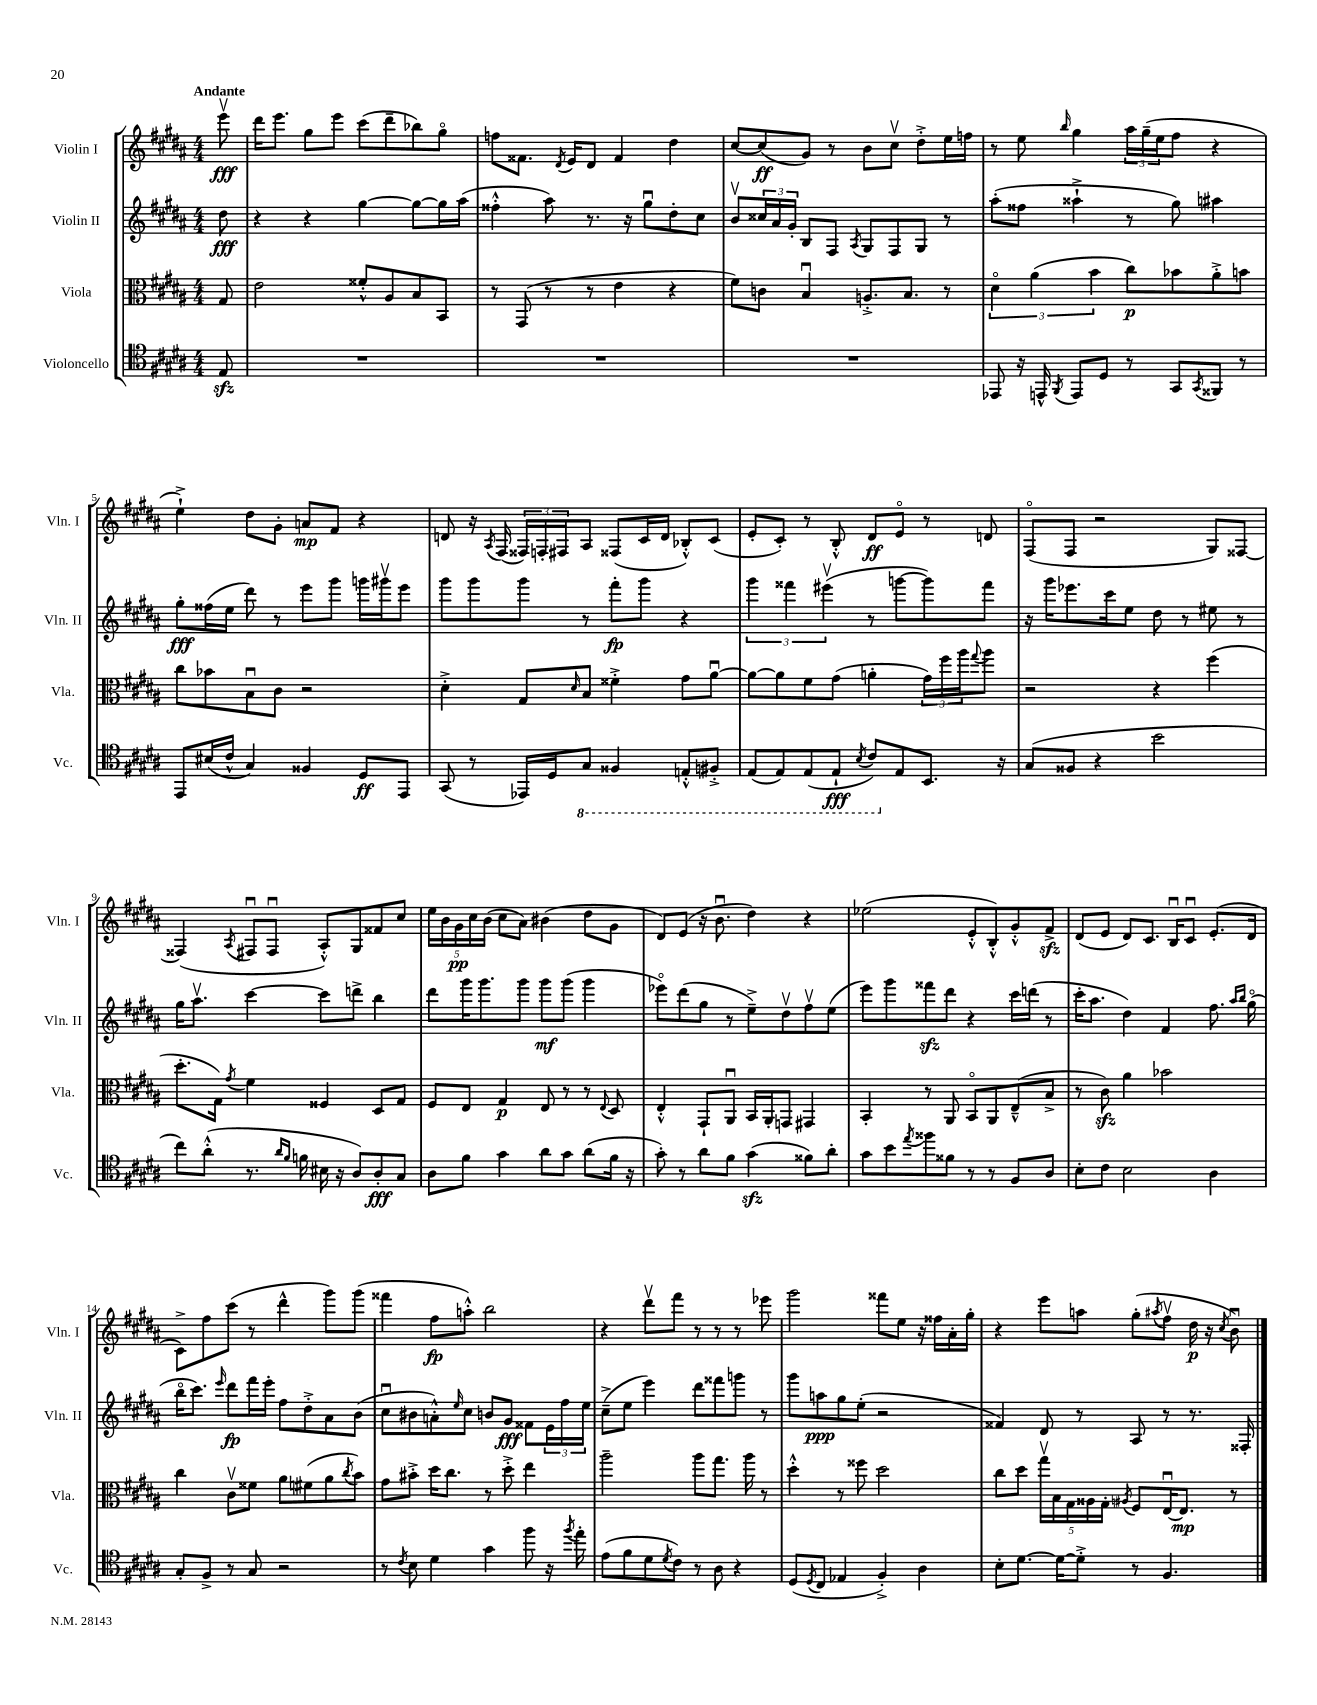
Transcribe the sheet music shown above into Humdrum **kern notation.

**kern	**kern	**kern	**kern
*staff4	*staff3	*staff2	*staff1
*clefC4	*clefC3	*clefG2	*clefG2
*k[f#c#g#d#a#]	*k[f#c#g#d#a#]	*k[f#c#g#d#a#]	*k[f#c#g#d#a#]
*M4/4	*M4/4	*M4/4	*M4/4
8E/	8G#/	8dd#\	8eeev\
=	=	=	=
1r	2e\	4r	16ddd#\LK
.	.	.	8.eee\J
.	.	4r	8gg#\L
.	.	.	8eee\J
.	8f##'^^/L	[4gg#\	(8ccc#\L
.	8A#/	.	8ddd#~\
.	8B/	8gg#\_L	8bb-\)
.	8BB/J	16gg#\]L	8gg#o\J
.	.	(16aa#\JJ	.
=	=	=	=
1r	8r	4ff##'^^\	8ff\L
.	(8GG#/	.	8.f##\J
.	8r	8aa#\)	.
.	.	.	8qd#/
.	.	.	16e/LK
.	8r	8.r	8d#/J
.	4e\	.	4f##/
.	.	16r	.
.	.	8gg#u\L	.
.	4r	8dd#'\	4dd#\
.	.	8cc#\J	.
=	=	=	=
1r	8f#\L)	8bv/L	[8cc#/L
.	8c\J	24cc##/L	(8cc#/]
.	.	24a#/	.
.	.	24g#'/JJ	.
.	4Bu/	8B/L	8g#/J)
.	.	8F#/J	8r
.	.	8qA#/	.
.	8.A'^/L	8G#/L	8b\L
.	.	8F#/	8cc#v\J
.	8.B/J	.	.
.	.	8G#/J	8dd#'^\L
.	8r	8r	16ee\L
.	.	.	16ff\JJ
=	=	=	=
8EE-/	6d#o\	(8aa#'\L	8r
16r	.	8ff##\J	8ee\
.	(6a#\	.	.
16EE^^/	.	.	.
8qFF#/	.	.	16qqbb/
8EE/L	.	4aa##`^\	4gg#\
.	6b\	.	.
8D#/J	.	.	.
8r	8cc#\L)	8r	24aa#\LL
.	.	.	(24gg#~\
.	.	.	24ee\J
8GG#/L	8b-\	8gg#\)	8ff#\J
8qGG#/	.	.	.
8FF##/J	8a#'^\	4aa#\	4r
8r	8b\J	.	.
=	=	=	=
8EE/L	8cc#\L	8gg#'\L	4ee`^\)
(16B#/L	8b-\	(16ff##\L	.
16c#^^/JJ	.	16ee\JJ	.
4G#/)	8Bu\	8ddd#\)	8dd#\L
.	8c#\J	8r	8g#'\J
4F##/	2r	8eee\L	8a/L
.	.	8ggg#\J	8f#/J
8D#/L	.	16ggg\LL	4r
.	.	16ggg#v\J	.
8EE/J	.	8eee\J	.
=	=	=	=
(8GG#/	4d#'^\	8ggg#\L	8d/
8r	.	8ggg#\	16r
.	.	.	8qA#/
.	.	.	(16F#/
16EE-/LL)	8G#/L	8ggg#\J	24F##/LL)
.	.	.	24F'/
16D#/J	.	.	.
.	.	.	24F#/J
.	16qqd#/	.	.
8GG#/J	8B/J	8r	8A#/J
4FF##/	4f##'^\	8fff#'\L	(8F##/L
.	.	8ggg#\J	16c#/L
.	.	.	16d/JJ
8EE'^^/L	8g#\L	4r	8B-'^^/L)
8FF#'^/J	[8a#u\J	.	(8c#/J
=	=	=	=
(8EE/L	8a#\_L	6ggg#\	8e'/L
8EE/)	8a#\]	.	8c#'/J)
.	.	6fff##\	.
(8EE/	8f#\	.	8r
.	.	(6eee#v\	.
8EE`/J	(8g#\J	.	8B'^^/
8qBB/	.	.	.
8C#/L)	4a'\	8r	8d#/L
8E/	.	[8ggg\L	8eo/J
8.BB/J	24g#\LL)	8ggg\])	8r
.	24ff#\	.	.
.	24aa#\J	.	.
.	8qqgg#/	.	.
.	8aa#\J	8fff##\J	8d/
16r	.	.	.
=	=	=	=
(8G#/L	2r	16r	(8F#o/L
.	.	16ggg#\LK	.
8F##/J	.	8.eee-\	8F#/J
4r	.	.	2r
.	.	16ccc#\k	.
.	.	8ee\J	.
2b\	4r	8dd#\	.
.	.	8r	.
.	(4ff#\	8ee#\	8G#/L)
.	.	8r	[8F##/J
=	=	=	=
8cc#\L)	8.dd#'\L	16gg#\LK	(4F##/]
.	.	8.aa#v\J	.
(8a#'^^\J	.	.	.
.	16G#\Jk)	.	.
.	8qg#/	.	8qA#/
8.r	4f#\	[4ccc#\	8F#u/L
.	.	.	8F#u/J
16qqa#/LL	.	.	.
16qqf#/JJ	.	.	.
16f\	.	.	.
16B#\	4F##/	8ccc#\]L	8A#'^^/L)
16r	.	.	.
8A#/L)	.	8ddd^\J	8G#/
8A#'/	8D#/L	4bb\	8f##/
8G#/J	8G#/J	.	8cc#/J
=	=	=	=
8A#\L	8F#/L	8ddd#\L	20ee\LL
.	.	.	20b\
.	.	.	20g#\
8f#\J	8E/J	16ggg#\K	.
.	.	.	20cc#\
.	.	8.ggg#\	.
.	.	.	(20b\JJ
4g#\	4G#/	.	8cc#\L
.	.	8ggg#\J	8a#\J)
8a#\L	8E/	8ggg#\L	(4b#\
8g#\J	8r	(8ggg#\J	.
(8a#\L	8r	4ggg#\	8dd#\L
.	8qqE/	.	.
16f#\Jk	8D#/	.	8g#\J
16r	.	.	.
=	=	=	=
8g#'\)	4E'^^/	8eee-o\L)	8d#/L)
8r	.	(8ddd#\	(8e/J
8a#\L	8GG#`/L	8gg#\J	16r
.	.	.	8.bu\
8f#\J	8AA#u/J	8r	.
(4g#\	16BB/LL	8ee~^\L)	4dd#\)
.	16AA#'/J	.	.
.	8GG/J	8dd#v\	.
8f##\L)	4GG#/	8ff#v\	4r
8a#'\J	.	(8ee\J	.
=	=	=	=
8g#\L	4BB'/	8eee\L)	(2ee-\
8b\	.	8ggg#\	.
8qee/	.	.	.
8ff##\	8r	8fff##\	.
8f##\J	8AA#/	8ddd#\J	.
8r	8BBo/L	4r	8e'^^/L
8r	8AA#/	.	8B'^^/)
8F#/L	(8E~^^/	16ccc#\LL	8g#'^^/
.	.	(16ddd\JJ	.
8A#/J	8B^/J	8r	8f#^/J
=	=	=	=
8B'\L	8r	16ccc#'\LK	(8d#/L
.	.	8.aa#\J	.
8c#\J	8c#\)	.	8e/J
2B\	4a#\	4dd#\)	8d#/L)
.	.	.	8.c#/J
.	2b-\	4f#/	.
.	.	.	16Bu/LK
.	.	.	8c#u/J
4A#\	.	8.ff#\	(8.e'/L
.	.	16qqaa#/LL	.
.	.	16qqbb/JJ	.
.	.	(16gg#o\	16d#/Jk
=	=	=	=
8G#'/L	4cc#\	16bbo\LK	8c#^\L)
.	.	8.ccc#\J)	.
8F#^/J	.	.	8ff#\
.	.	16qqeee/	.
8r	8c#v\L	8ddd#\L	(8ccc#\J
8G#/	8f##\J	16fff#\L	8r
.	.	16eee'\JJ	.
2r	8a#\L	8ff#\L	4ddd#^^\
.	(8f#\	8dd#'^\	.
.	8a#\	8a#\	8ggg#\L)
.	8qcc#/	.	.
.	8b\J)	(8b\J	(8ggg#\J
=	=	=	=
8r	8g#\L	8cc#u\L	4fff##\
8qc#/	.	.	.
8B\	8b#'^\J	8b#\	.
4d#\	16dd#\LK	8a'^^\)	8ff#\L
.	8.cc#\J	.	.
.	.	16qqee/	.
.	.	8cc#\J	8aa'^^\J)
4g#\	8r	8b/L	2bb\
.	8dd#'^\	8g#/J	.
8ff#\	4ee\	8f##\L	.
16r	.	24e\L	.
.	.	24ff#\	.
8qff#/	.	.	.
16ee'\	.	.	.
.	.	24ee\JJ	.
=	=	=	=
(8e\L	2aa#~\	(8cc#~^\L	4r
8f#\	.	8ee\J	.
8d#\	.	4eee\)	8ddd#v\L
8qd#/	.	.	.
8c#\J)	.	.	8fff#\J
8r	8aa#\L	8ddd#\L	8r
8A#\	8.gg#\J	8fff##\	8r
4r	.	8ggg\J	8r
.	16aa#\	.	.
.	8r	8r	8eee-\
=	=	=	=
(8D#/L	4dd#'^^\	8ggg#\L	2ggg#\
8qD#/	.	.	.
8C#/J	.	8aa\	.
4E-/	8r	8gg#\	.
.	8ff##\	(8ee'\J	.
4F#'^/)	2dd#\	2r	8fff##\L
.	.	.	8ee\J
4A#\	.	.	16r
.	.	.	16ff##\LL
.	.	.	16a#'\
.	.	.	16gg#'\JJ
=	=	=	=
8B'\L	8cc#\L	4f##/)	4r
[8.d#\J	8dd#\J	.	.
.	20gg#v\LL	8d#/	8eee\L
.	20B\	.	.
16d#\_LK	.	.	.
.	20G#\	.	.
8d#'^\]J	.	8r	8aa\J
.	20A##\	.	.
.	20G#'\JJ	.	.
.	8qA#/	.	.
8r	8F#/L	8A#/	(8gg#'\L
.	.	.	8qaa#/
4.F#/	[16Eu/K	8r	8ff#v\J
.	8.E/]J	.	.
.	.	8.r	16dd#\
.	.	.	16r
.	.	.	8qcc#/
.	8r	.	8bu\)
.	.	16F##'/	.
==	==	==	==
*-	*-	*-	*-
